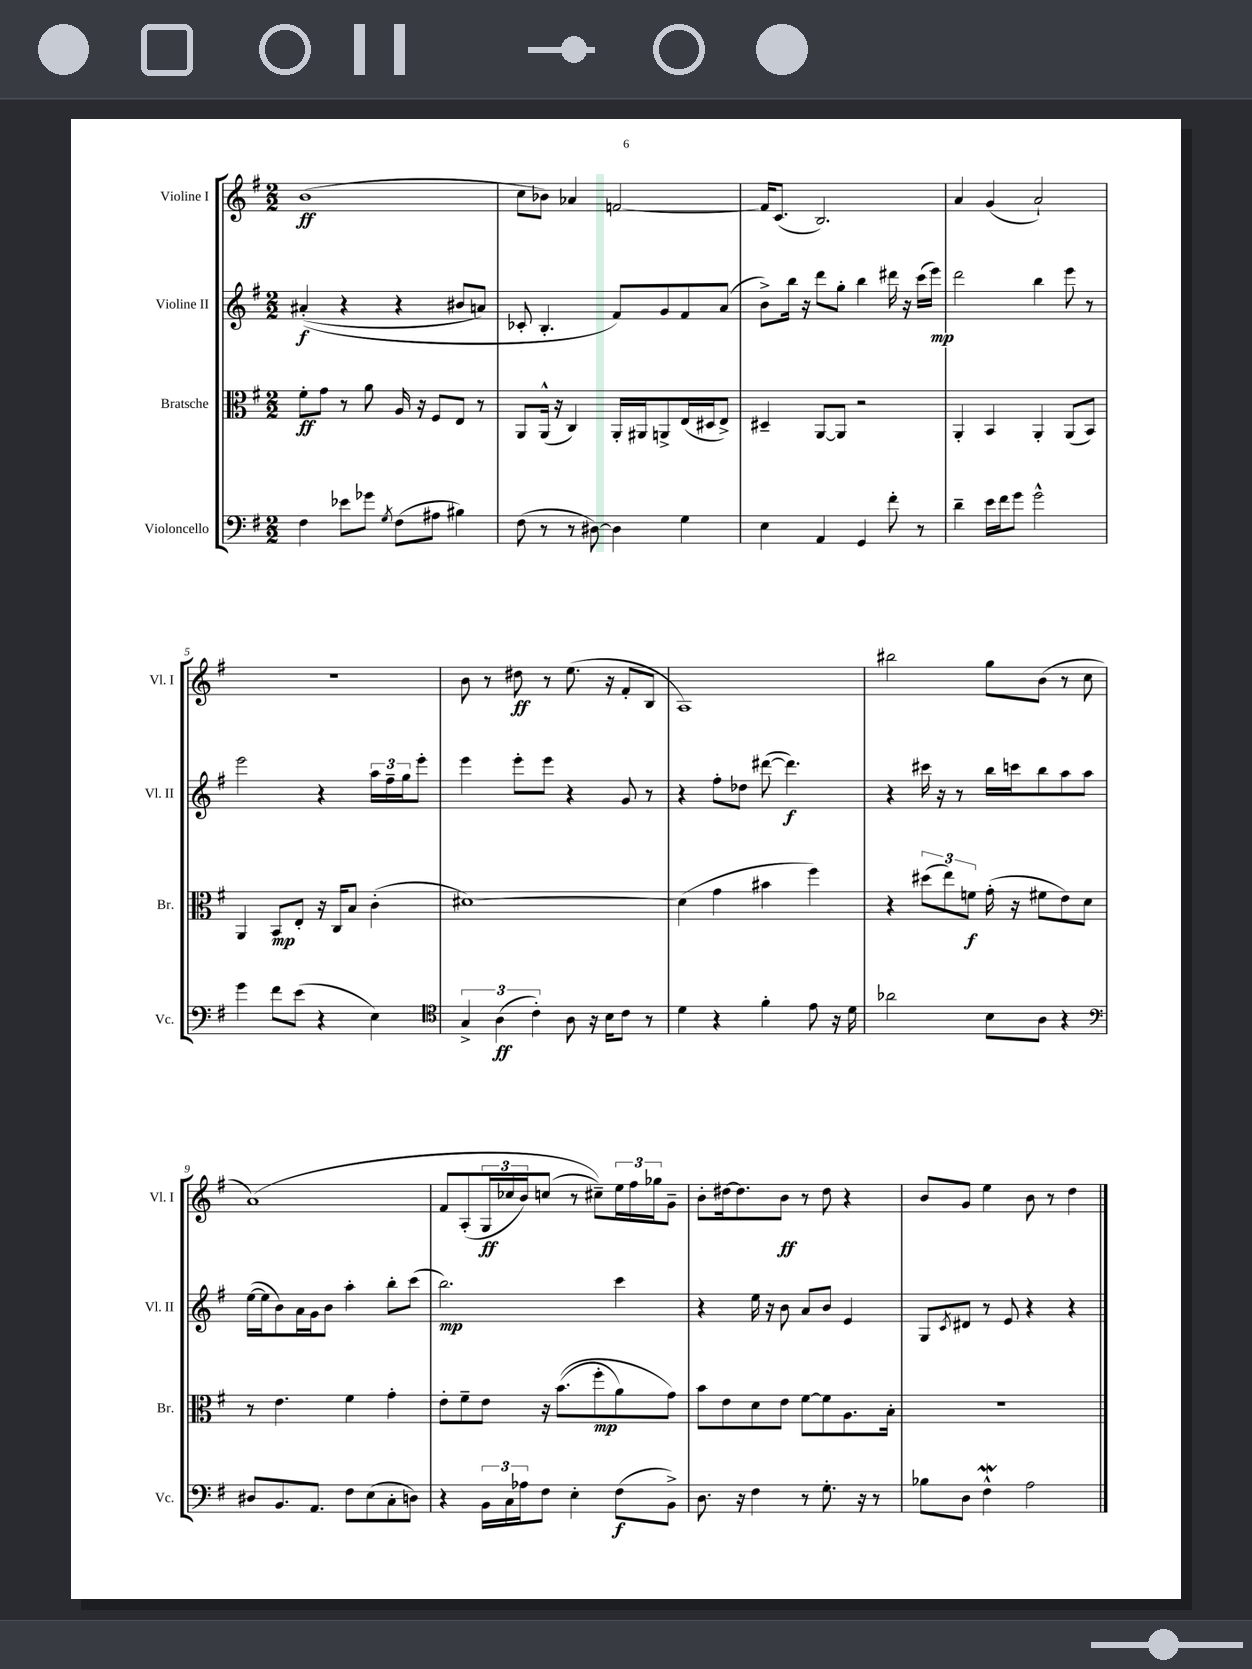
<<
\new StaffGroup <<
\new Staff = "s0" \with { instrumentName = "Violine I" shortInstrumentName = "Vl. I" } {
    \clef treble \key g \major \numericTimeSignature \time 2/2
    b'1\ff( |
    c''8 bes'8) aes'4 f'2~ |
    f'16 c'8.( b2.) |
    a'4 g'4( a'2-!) |
    R1 |
    b'8 r8 dis''8\ff r8 e''8.( r16 fis'8-. b8 |
    a1) |
    bis''2 g''8 b'8( r8 c''8 |
    a'1)\( |
    fis'8 a8-.( \tuplet 3/2 { g16\ff ces''16 b'16) } c''8( r8 cis''8--)\) \tuplet 3/2 { e''16 fis''16 ges''16 } g'8-- |
    b'8-. dis''16~ dis''8. b'8\ff r8 dis''8 r4 |
    b'8 g'8 e''4 b'8 r8 d''4 \bar "|." |
}
\new Staff = "s1" \with { instrumentName = "Violine II" shortInstrumentName = "Vl. II" } {
    \clef treble \key g \major \numericTimeSignature \time 2/2
    ais'4-.\f(\( r4 r4 bis'8 a'8) |
    ces'8-. b4.-. fis'8\) g'8 fis'8 a'8( |
    b'8->) b''16 r16 d'''8 g''8-. b''4 dis'''16 r16 c'''16( e'''16\mp) |
    d'''2 b''4 e'''8 r8 |
    e'''2 r4 \tuplet 3/2 { a''16 fis''16-- g''16 } e'''8-. |
    e'''4 e'''8-. e'''8 r4 g'8 r8 |
    r4 fis''8-. des''8 dis'''8~( dis'''4.\f) |
    r4 cis'''16 r16 r8 b''16 c'''16 b''8 a''8 a''8 |
    e''16~( e''16 b'8) a'16 g'16 b'8 a''4-. b''8-. c'''8( |
    b''2.\mp) c'''4 |
    r4 e''16 r16 b'8 a'8 b'8 e'4 |
    g8 \acciaccatura { c'8 } dis'8 r8 e'8 r4 r4 \bar "|." |
}
\new Staff = "s2" \with { instrumentName = "Bratsche" shortInstrumentName = "Br." } {
    \clef alto \key g \major \numericTimeSignature \time 2/2
    fis'8-.\ff g'8 r8 a'8 a16 r16 fis8 e8 r8 |
    a,8 a,16-^( r16 c4) a,16-. ais,16 a,8-> e16( dis16 e8->) |
    dis4-- a,8~ a,8 r2 |
    a,4-. b,4 a,4-. a,8( b,8) |
    a,4 b,8\mp e8-. r16 c16 b8 c'4-.( |
    dis'1~) |
    dis'4( g'4 bis'4 fis''4) |
    r4 \tuplet 3/2 { dis''8( e''8) f'8\f } g'16-.( r16 fis'8 e'8) d'8 |
    r8 e'4. fis'4 g'4-. |
    e'8-. fis'8-- e'8 r16 b'8.(\( fis''8-.\mp a'8) g'8\) |
    b'8 e'8 d'8 e'8 fis'8~ fis'8 a8. b16-. |
    R1 \bar "|." |
}
\new Staff = "s3" \with { instrumentName = "Violoncello" shortInstrumentName = "Vc." } {
    \clef bass \key g \major \numericTimeSignature \time 2/2
    fis4 ees'8 ges'8 \acciaccatura { g8 } fis8( ais8 bis4) |
    fis8( r8 r8 dis8~) dis4 g4 |
    e4 a,4 g,4 fis'8-. r8 |
    d'4-- e'16 fis'16 g'8 g'2-^ |
    g'4 fis'8 e'8( r4 e4) |
    \clef tenor \tuplet 3/2 { g4-> a4\ff( c'4-.) } a8 r16 b16 c'8 r8 |
    d'4 r4 fis'4-. e'8 r16 d'16 |
    aes'2 b8 a8 r4 |
    \clef bass dis8 b,8. a,8. fis8 e8( c8-. d8) |
    r4 \tuplet 3/2 { b,16 c16 aes16 } fis8 e4-. fis8\f( b,8->) |
    d8. r16 fis4 r8 g8.-. r16 r8 |
    bes8 d8 fis4-^\mordent a2 \bar "|." |
}
>>
>>
